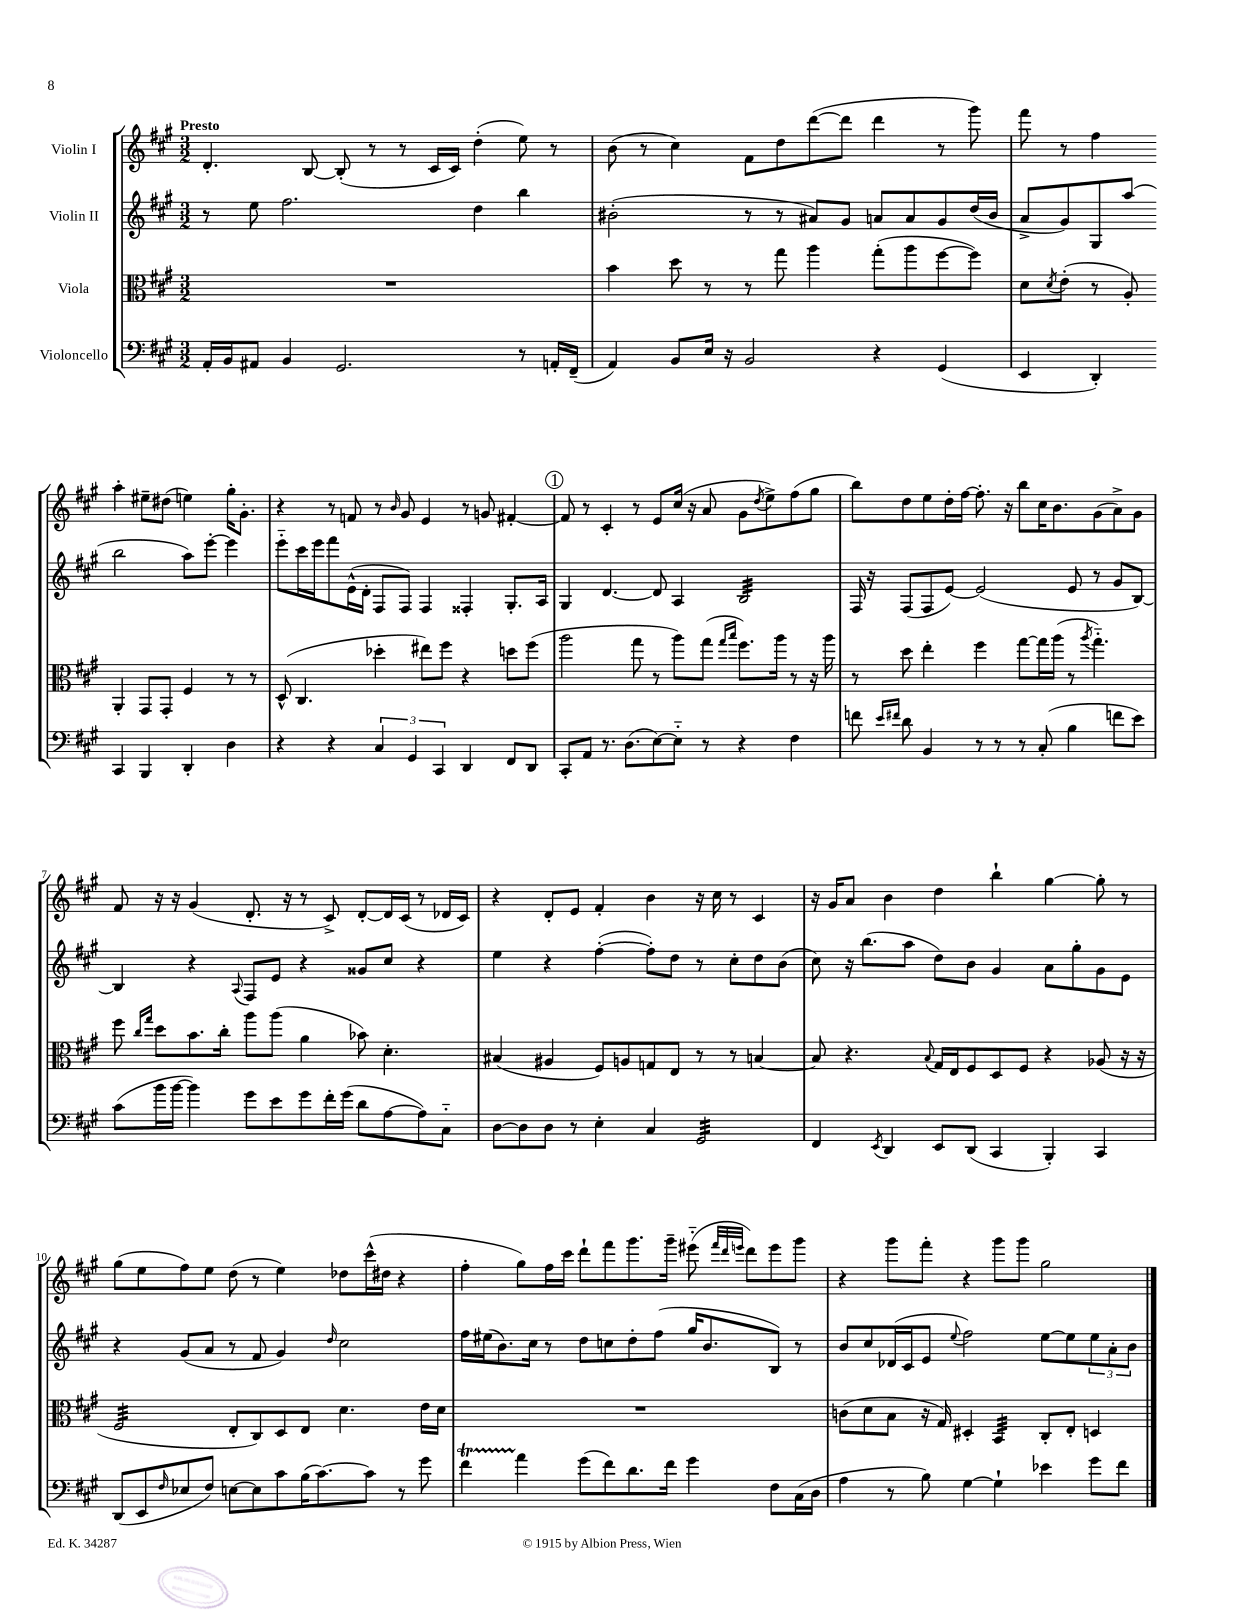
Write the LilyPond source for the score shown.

<<
\new StaffGroup <<
\new Staff = "s0" \with { instrumentName = "Violin I" } {
    \clef treble \key a \major \numericTimeSignature \time 3/2 \tempo "Presto"
    d'4.-. b8~ b8-.( r8 r8 cis'16 cis'16) d''4-.( e''8) r8 |
    b'8( r8 cis''4) fis'8 d''8 d'''8~( d'''8 d'''4 r8 gis'''8) |
    fis'''8 r8 fis''4 a''4-. eis''8-- dis''8( e''4) gis''16-. gis'8.-. |
    r4 r8 f'8 r8 \grace { b'16 } gis'8 e'4 r8 g'8 fis'4~-. |
    \mark \markup { \circle "1" } fis'8 r8 cis'4-. r8 e'8 cis''16( r16 a'8 gis'8 \acciaccatura { d''8 } e''8->) fis''8( gis''8 |
    b''8) d''8 e''8 d''16-. fis''16~ fis''8.-. r16 b''8 cis''16 b'8. gis'8( a'8->) gis'8 |
    fis'8 r16 r16 gis'4( d'8.-. r16 r8 cis'8->) d'8~-. d'16 cis'16( r8 des'16 cis'16) |
    r4 d'8-. e'8 fis'4-. b'4 r16 cis''16 r8 cis'4 |
    r16 gis'16 a'8 b'4 d''4 b''4-! gis''4~ gis''8-. r8 |
    gis''8( e''8 fis''8) e''8 d''8( r8 e''4) des''8 cis'''16-^( dis''16 r4 |
    fis''4-. gis''8) fis''16 cis'''16 d'''8-! fis'''8 gis'''8. gis'''16-- eis'''8-_( \grace { fis'''32 d'''32 e'''32 } d'''8) e'''8 gis'''8 |
    r4 gis'''8 fis'''8-. r4 gis'''8 gis'''8 gis''2 \bar "|." |
}
\new Staff = "s1" \with { instrumentName = "Violin II" } {
    \clef treble \key a \major \numericTimeSignature \time 3/2
    r8 e''8 fis''2. d''4 b''4 |
    bis'2-.( r8 r8 ais'8) gis'8 a'8 a'8 gis'8 d''16( bis'16 |
    a'8-> gis'8) gis8 a''8( b''2 a''8) e'''8~-. e'''4 |
    e'''8-_ cis'''16 e'''16 fis'''8 e'16-^( d'16-. fis8 fis8) fis4 fisis4-. gis8.-. a16 |
    \mark \markup { \circle "1" } gis4 d'4.~ d'8 a4 b2:32 |
    fis16 r16 fis8( fis8 e'8~) e'2( e'8 r8 gis'8 b8~) |
    b4 r4 \appoggiatura { a8 } fis8 e'8 r4 gisis'8 cis''8 r4 |
    e''4 r4 fis''4~-.( fis''8-.) d''8 r8 cis''8-. d''8 b'8( |
    cis''8) r16 b''8.( a''8 d''8) b'8 gis'4 a'8 gis''8-. gis'8 e'8 |
    r4 gis'8( a'8 r8 fis'8 gis'4) \grace { d''16 } cis''2 |
    fis''16 eis''16( b'8.) cis''16 r8 d''8 c''8 d''8-. fis''8( gis''16 b'8. b8) r8 |
    b'8 cis''8 des'16( cis'16 e'8 \appoggiatura { e''8 } fis''2) e''8~ e''8 \tuplet 3/2 { e''8 a'8-. b'8 } \bar "|." |
}
\new Staff = "s2" \with { instrumentName = "Viola" } {
    \clef alto \key a \major \numericTimeSignature \time 3/2
    R1. |
    b'4 d''8 r8 r8 gis''8 a''4 gis''8-.( a''8 fis''8~ fis''8) |
    d'8 \acciaccatura { d'8 } e'8-.( r8 a8-.) a,4-. gis,8 gis,8-. fis4 r8 r8 |
    d8-^( cis4. des''4-. eis''8) fis''8 r4 d''8 fis''8( |
    \mark \markup { \circle "1" } a''2 gis''8 r8 a''8) gis''8( \grace { gis''16 b''16 } fis''8.) a''16 r8 r16 a''16 |
    r8 d''8 e''4-. fis''4 gis''8~ gis''16 a''16( r8 \acciaccatura { a''8 } gis''4.-_) |
    fis''8 \grace { cis''16 gis''16 } d''8 b'8. cis''16-. a''8 a''8( a'4 bes'8) d'4.-. |
    bis4( ais4 fis8) a8 g8 e8 r8 r8 b4~ |
    b8 r4. \appoggiatura { b8 } gis16 e16 fis8 d8 fis8 r4 aes8( r16 r16 |
    fis2:32 e8-. cis8) d8 e8 d'4. e'16 d'16 |
    R1. |
    c'8( d'8 b8 r16 gis16) dis4-. b,4:32 cis8-. e8-. d4 \bar "|." |
}
\new Staff = "s3" \with { instrumentName = "Violoncello" } {
    \clef bass \key a \major \numericTimeSignature \time 3/2
    a,16-. b,16 ais,8 b,4 gis,2. r8 a,16-. fis,16--( |
    a,4) b,8 e16 r16 b,2 r4 gis,4( |
    e,4 d,4-.) cis,4 b,,4 d,4-. d4 |
    r4 r4 \tuplet 3/2 { cis4 gis,4 cis,4 } d,4 fis,8 d,8 |
    \mark \markup { \circle "1" } cis,8-. a,8 r8. d8.( e8~) e8-_ r8 r4 fis4 |
    f'8 \grace { e'16 fis'16 } d'8 b,4 r8 r8 r8 cis8-.( b4 f'8 e'8) |
    cis'8( b'16 b'16~ b'4) gis'8 e'8 gis'8 fis'16-. gis'16( d'8 a8~ a8) cis8-_ |
    d8~ d8 d8 r8 e4-. cis4 gis,2:32 |
    fis,4 \acciaccatura { e,8 } d,4 e,8 d,8( cis,4 b,,4-.) cis,4 |
    d,8( e,8 \grace { fis16 } ees8 fis8) e8~ e8 cis'8 b16( cis'8.~) cis'8 r8 gis'8 |
    fis'4\startTrillSpan a'4\stopTrillSpan gis'8( fis'8) d'8. fis'16 gis'4 fis8 cis16( d16 |
    a4 r8 b8) gis4~ gis4-! ees'4 gis'8 fis'8 \bar "|." |
}
>>
>>
